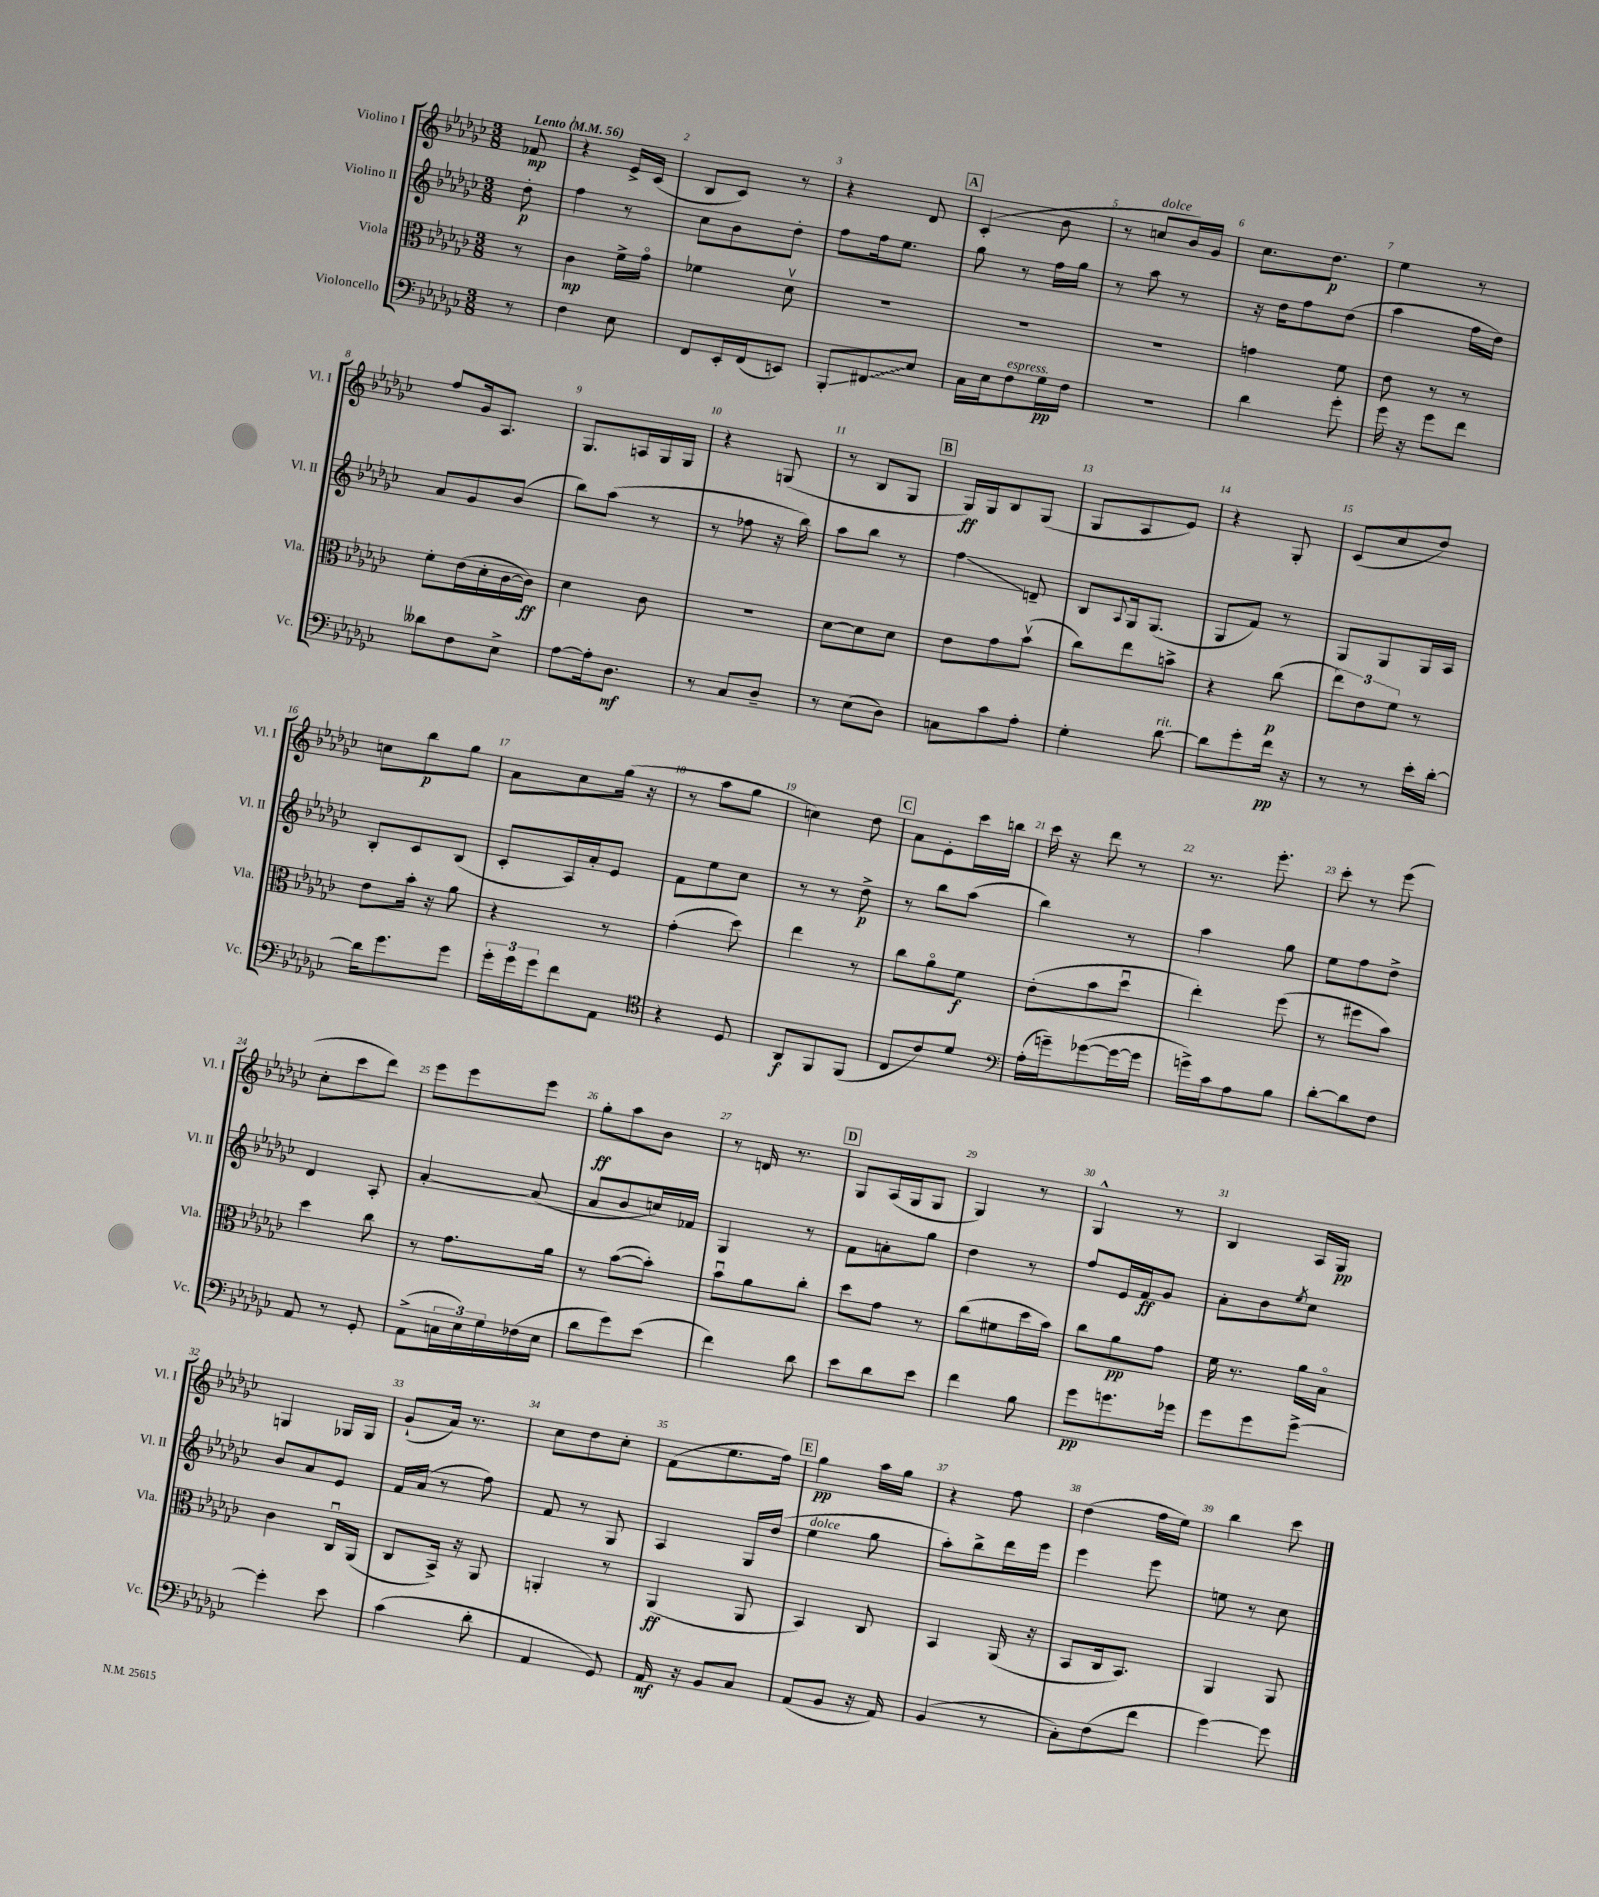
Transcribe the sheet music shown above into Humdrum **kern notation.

**kern	**kern	**kern	**kern
*staff4	*staff3	*staff2	*staff1
*clefF4	*clefC3	*clefG2	*clefG2
*k[b-e-a-d-g-c-]	*k[b-e-a-d-g-c-]	*k[b-e-a-d-g-c-]	*k[b-e-a-d-g-c-]
*M3/8	*M3/8	*M3/8	*M3/8
*MM56	*MM56	*MM56	*MM56
8r	8r	8dd-'	8f-
=	=	=	=
4F	4c-	4ff	4r
8E-	16f^	8r	16e-^
.	16g-o	.	(16c-
=	=	=	=
8FF	4f-	8cc-	8B-
16EE-'	.	8b-	8c-)
(16FF	.	.	.
8EE)	8d-v	8dd-'	8r
=	=	=	=
8BBB-'	4.r	8ff	4r
8FF#	.	16ff	.
.	.	8.ee-	.
8E-	.	.	8d-
=	=	=	=
16C-	4.r	8gg-	(4c-'
16E-	.	.	.
8F	.	8r	.
16G-	.	16ff	8b-
16F	.	16gg-	.
=	=	=	=
4.r	4.r	8r	8r
.	.	8aa-	8cc
.	.	8r	16b-)
.	.	.	16g-
=	=	=	=
4d-	4g	16r	8.cc-
.	.	16dd-	.
.	.	8ff	.
.	.	.	8.dd-
8g-'	8f	(8dd-	.
=	=	=	=
16g-	8e-	4aa-	4ee-
16r	.	.	.
8g-	8r	.	.
8f	8r	16ff	8r
.	.	16dd-)	.
=	=	=	=
8d--	8f'	8a-	8ff
8F	(16e-	8g-	16g-
.	16d-'	.	8.A-
8E-^	[16c-	(8b-	.
.	16c-])	.	.
=	=	=	=
[8A-	4d-	8bb-)	8.G-
16A-']	.	(8aa-	.
8.D-	.	.	16A
.	8c-	8r	16G-
.	.	.	16G-
=	=	=	=
8r	4.r	8r	4r
8C-	.	8ff-	.
8D-~	.	16r	(8G
.	.	16bb-)	.
=	=	=	=
8r	[8d-	8aa-	8r
(8E-	8d-]	8bb-	8B-
8D-)	8d-	8r	8G-
=	=	=	=
8C	8e-	4ff	16G-)
.	.	.	16G-
8c-	8g-	.	8B-
8A-'	(8b-v	8d~	(8G-
=	=	=	=
4G-'	8cc-)	8B-	8G-
.	.	8qqA-	.
.	8ee-	16G-	8A-
.	.	(8.G-	.
[8d-	8b^	.	8e-)
=	=	=	=
8d-]	4r	8G-	4r
8g-'	.	8f)	.
16f	(8cc-	8r	8G-'
16r	.	.	.
=	=	=	=
8r	12ee-)	8G-	(8c-
.	12e-	.	.
8r	.	8G-	8cc-
.	12f	.	.
16e-'	8r	16G-	8dd-)
[16d-'	.	16A-	.
=	=	=	=
16d-]	8e-	8B-'	8cc
8.g-	.	.	.
.	16b-'	8c-	8bb-
.	16r	.	.
8g-	8a-	(8B-	8gg-
=	=	=	=
24g-'	4r	8c-'	8a-
24g-	.	.	.
24g-	.	.	.
8f	.	16A-)	8cc-
.	.	16a-'	.
8AA-	8r	8e-	(16gg-
.	.	.	16r
=	=	=	=
*clefC4	*	*	*
4r	(4g-'	8f	8r
.	.	8ee-	8aa-
8D-	8dd-)	8cc-	8gg-
=	=	=	=
8AA-	4ee-	8r	4cc)
8FF	.	8r	.
(8FF	8r	8dd-^	8dd-
=	=	=	=
8C-	8cc-	8r	8a-
8c-)	8a-o	8bb-	8e-'
8d-	8f	(8aa-	16ccc-
.	.	.	16bb
=	=	=	=
*clefF4	*	*	*
(16A-'	(8e-'	4bb-)	16ccc-
16g~)	.	.	16r
([8g-	8b-	.	8ddd-
16g-_	8dd-u	8r	8r
16g-]	.	.	.
=	=	=	=
16g^)	4ee-')	4aa-	8.r
16c-	.	.	.
8A-	.	.	.
.	.	.	8.eee-'
8B-	(8ff	8gg-	.
=	=	=	=
[8d-'	8r	8ee-	8ccc-'
8d-]	8ff#	8ff	8r
8F	8b-)	8dd-^	(8eee-
=	=	=	=
8AA-	4dd-	4d-	8cc-'
8r	.	.	8ccc-
8GG-'	8cc-	8A-'	8ddd-)
=	=	=	=
(8AA-^	8r	[4a-'	8eee-
24C	8.g-	.	8eee-
24E-)	.	.	.
24G-	.	.	.
(16F-	.	(8a-]	8eee-
16E-	16a-	.	.
=	=	=	=
8d-	8r	8a-	8gg-'
8g-)	([8b-	8b-	8aa-
(8e-	8b-'])	16cc)	8b-
.	.	16f-	.
=	=	=	=
4f)	8b-u	4G-	8r
.	8a-	.	16d
.	.	.	8.r
8d-	8cc-'	8r	.
=	=	=	=
8e-	8dd-	8f	8G-
8d-	8g-	8a'	(16A-
.	.	.	16G-
8e-	8r	8gg-	8G-
=	=	=	=
4f	(8cc-	4dd-	4G-)
.	8f#	.	.
8B-	16dd-	8r	8r
.	16b-)	.	.
=	=	=	=
8g-	8cc-	8ff	4G-^^
8.g	8a-	16e-	.
.	.	16f	.
.	8g-	8g-	8r
16g-	.	.	.
=	=	=	=
8g-	16f	8a-'	4B-
.	8.r	.	.
8g-	.	8b-	.
.	.	8qee-	.
[8g-^	16a-	8cc-	16A-
.	16B-o	.	16G-
=	=	=	=
4g-']	4c-	8b-	4G
.	.	8a-	.
8e-	16C-u	8e-	16G-
.	(16AA-	.	16G-
=	=	=	=
(4c-	8C-	16f	(8g-`
.	.	(16a-	.
.	16BB-^)	8r	16a-)
.	16r	.	8.r
8d-'	8AA-	8ff)	.
=	=	=	=
4AA-	4AA'	8f	8cc-
.	.	8r	8dd-
8GG-)	8r	8G-	8cc-'
=	=	=	=
16AA-	(4AA-	4A-	(8f
16r	.	.	.
8BB-	.	.	8.ee-
8C-	8AA-	16G-	.
.	.	(16dd-	16ff)
=	=	=	=
(8AA-	4BB-)	4ee-	4gg-
8BB-	.	.	.
16r	8C-	8gg-	16aa-
16AA-)	.	.	16gg-
=	=	=	=
(4BB-	4BB-	8aa-')	4r
.	.	8bb-^	.
8r	(16AA-	16ddd-	8ff
.	16r	16eee-	.
=	=	=	=
8C-')	8BB-	4eee-	(4dd-
(8F	16C-	.	.
.	8.BB-)	.	.
8f	.	8eee-	16ff
.	.	.	16ee-)
=	=	=	=
[4g-)	4AA-	8ee	4bb-
.	.	8r	.
8g-]	8AA-	8cc-	8ccc-
==	==	==	==
*-	*-	*-	*-
